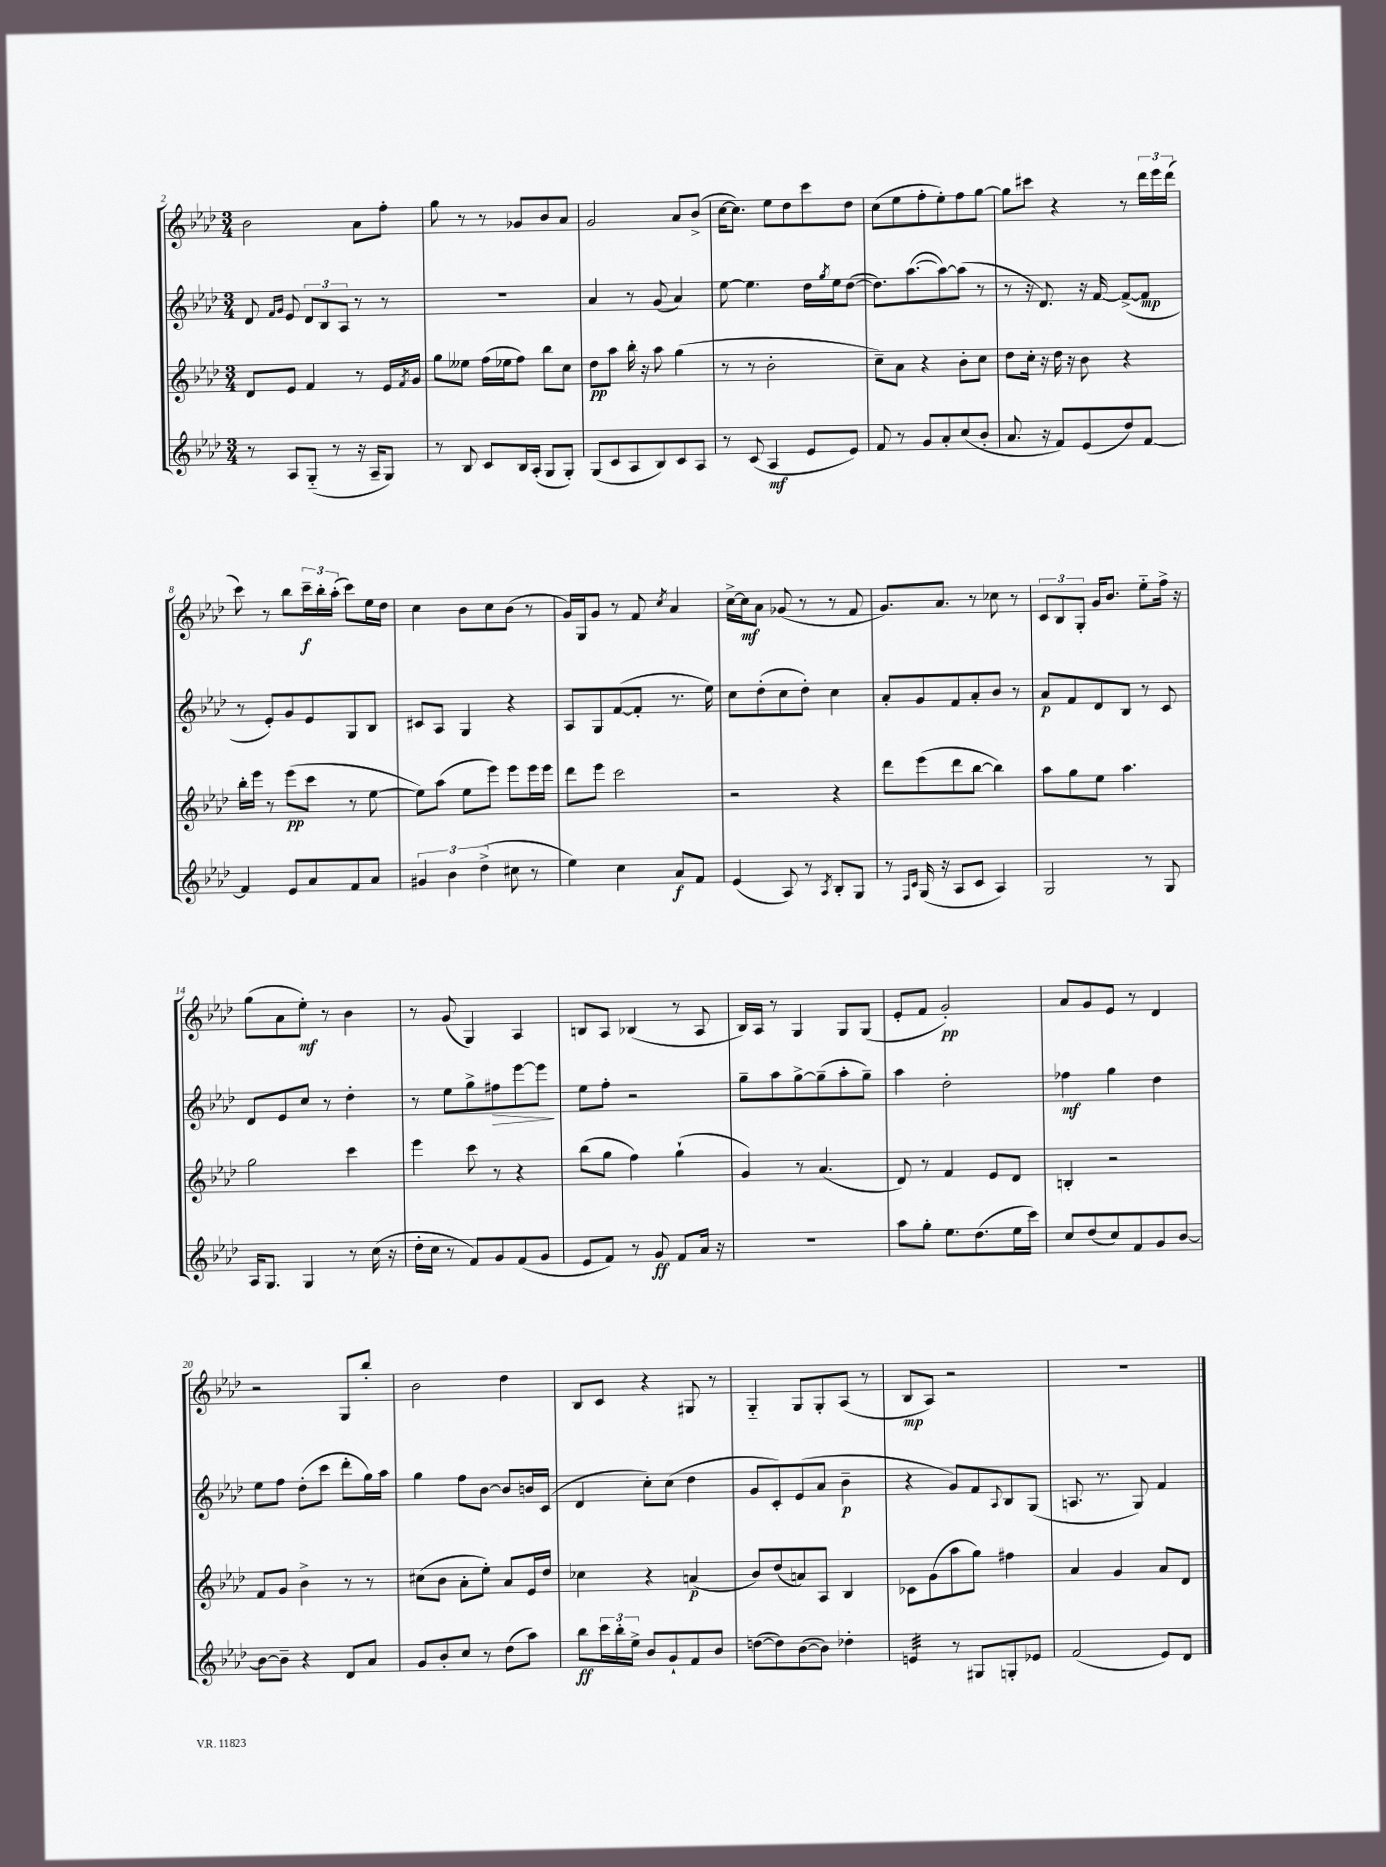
<<
\new StaffGroup <<
\new Staff = "s0" {
    \clef treble \key aes \major \numericTimeSignature \time 3/4
    bes'2 aes'8 f''8-. |
    g''8 r8 r8 ges'8 bes'8 aes'8 |
    g'2 aes'8 bes'8->( |
    c''16~ c''8.) ees''8 des''8 c'''8 des''8 |
    c''8( ees''8 f''8-. ees''8-.) f''8 g''8~ |
    g''8 cis'''8 r4 r8 \tuplet 3/2 { des'''16 ees'''16 des'''16( } |
    c'''8) r8 bes''8 \tuplet 3/2 { c'''16--\f bes''16-. aes''16-.( } c'''8) ees''16 des''16 |
    c''4 bes'8 c''8 bes'8( r8 |
    g'16) g16 g'8 r8 f'8 \acciaccatura { c''8 } aes'4 |
    c''16~-> c''16\mf aes'8 ges'8( r8 r8 f'8 |
    g'8.) aes'8. r8 ces''8 r8 |
    \tuplet 3/2 { c'8 bes8 g8-. } g'16 bes'8. ees''8-_ f''16-> r16 |
    g''8( aes'8 ees''8-.\mf) r8 bes'4 |
    r8 g'8( g4) aes4 |
    b8 aes8 bes4( r8 aes8 |
    bes16) aes16 r8 g4 g8 g8( |
    ees'8-. f'8 g'2-.\pp) |
    aes'8 g'8 ees'8 r8 des'4 |
    r2 g8 bes''8-. |
    bes'2 des''4 |
    bes8 c'8 r4 gis8 r8 |
    g4-_ g8 g8-. aes8( r8 |
    bes8\mp aes8) r2 |
    R2. \bar "|." |
}
\new Staff = "s1" {
    \clef treble \key aes \major \numericTimeSignature \time 3/4
    des'8 \grace { f'16 g'16 } ees'8 \tuplet 3/2 { des'8 bes8 aes8 } r8 r8 |
    R2. |
    aes'4 r8 g'8( aes'4) |
    ees''8~ ees''4. des''16 \acciaccatura { g''8 } ees''16 des''8~( |
    des''8.) aes''8.~( aes''8~) aes''8( r8 |
    r8 r16 des'8.) r16 f'16~ f'8~->( f'8\mp |
    r8 ees'8-.) g'8 ees'8 g8 bes8 |
    cis'8 aes8 g4 r4 |
    aes8 g8 f'8~( f'8-. r8. ees''16) |
    c''8 des''8-.( c''8 des''8-.) c''4 |
    aes'8-. g'8 f'8 aes'8-. bes'8 r8 |
    aes'8\p f'8 des'8 bes8 r8 c'8 |
    des'8 ees'8 c''8 r8 des''4-. |
    r8 ees''8 g''8-> fis''8\> ees'''8~ ees'''8\! |
    ees''8 f''8-. r2 |
    g''8-- aes''8 g''8~-> g''8--( aes''8-. g''8--) |
    aes''4 des''2-. |
    fes''4\mf g''4 des''4 |
    ees''8 f''8 des''8-.( c'''8 des'''8-. g''16) aes''16 |
    g''4 f''8 bes'8~ bes'8 b'16 c'16( |
    des'4 c''8-.) c''8( des''4 |
    g'8 c'8-.) ees'8( aes'8 bes'4--\p |
    r4 g'8) f'8 \appoggiatura { aes8 } bes8 g8( |
    a8. r8. g8) f'4 \bar "|." |
}
\new Staff = "s2" {
    \clef treble \key aes \major \numericTimeSignature \time 3/4
    des'8 ees'8 f'4 r8 ees'16 \acciaccatura { f'8 } g'16 |
    g''8 eeses''8 f''16( ees''16 f''8) bes''8 c''8 |
    des''8\pp aes''8 bes''16-. r16 aes''8 g''4( |
    r8 r8 bes'2-. |
    c''8--) aes'8 r4 bes'8-. c''8 |
    des''8 c''16-. r16 des''16 r16 bes'8 r4 |
    bes''16-. ees'''16 r8 ees'''8\pp( c'''8 r8 ees''8~ |
    ees''8) aes''8( ees''8 ees'''8) ees'''8 ees'''16 ees'''16 |
    des'''8 ees'''8 c'''2 |
    r2 r4 |
    des'''8 ees'''8( des'''8 bes''8~ bes''4) |
    aes''8 g''8 ees''8 aes''4. |
    g''2 c'''4 |
    ees'''4 c'''8 r8 r4 |
    bes''8( g''8 f''4) g''4-!( |
    g'4) r8 aes'4.( |
    des'8) r8 f'4 ees'8 des'8 |
    b4-. r2 |
    f'8 g'8 bes'4-> r8 r8 |
    cis''8( bes'8 aes'8-. ees''8-.) aes'8 ees'16 des''16 |
    ces''4 r4 a'4\p( |
    bes'8) des''8( a'8) aes8 bes4 |
    ces'8 g'8( aes''8 g''8) fis''4 |
    aes'4 g'4 aes'8 des'8 \bar "|." |
}
\new Staff = "s3" {
    \clef treble \key aes \major \numericTimeSignature \time 3/4
    r8 aes8 g8-_( r8 r16 aes16-- g8) |
    r8 bes8 c'8 bes16 aes16-.( g8 g8-.) |
    g8( c'8 aes8 bes8) c'8 aes8 |
    r8 c'8( aes4\mf ees'8 ees'8) |
    f'8 r8 g'8 aes'8-. c''8( bes'8-. |
    aes'8. r16 f'8) ees'8( des''8) f'8~ |
    f'4 ees'8 aes'8 f'8 aes'8 |
    \tuplet 3/2 { gis'4 bes'4 des''4->( } cis''8 r8 |
    ees''4) c''4 aes'8\f f'8 |
    ees'4( aes8) r8 \acciaccatura { aes8 } bes8-. g8 |
    r8 \grace { f16 c'16 } g16( r16 aes8 c'8 aes4) |
    g2 r8 g8 |
    aes16 g8. g4 r8 c''16( r16 |
    des''16-. c''16 r8 f'8) g'8 f'8( g'8 |
    ees'8 f'8) r8 g'8\ff f'8 aes'16 r16 |
    R2. |
    aes''8 g''8-. ees''8. des''8.( ees''16 c'''16) |
    c''8 des''8( c''8) f'8 g'8 bes'8~ |
    bes'8~ bes'8-- r4 des'8 aes'8 |
    g'8 bes'8-. c''8 r8 des''8( aes''8) |
    bes''8\ff \tuplet 3/2 { c'''16 bes''16-. ees''16-> } bes'8 g'8-! f'8 bes'8 |
    d''8~( d''8) bes'8~( bes'8) des''4-. |
    e'4:32 r8 gis8 g8-. ees'8 |
    f'2( ees'8) des'8 \bar "|." |
}
>>
>>
\layout { \context { \Score currentBarNumber = #2 } }
